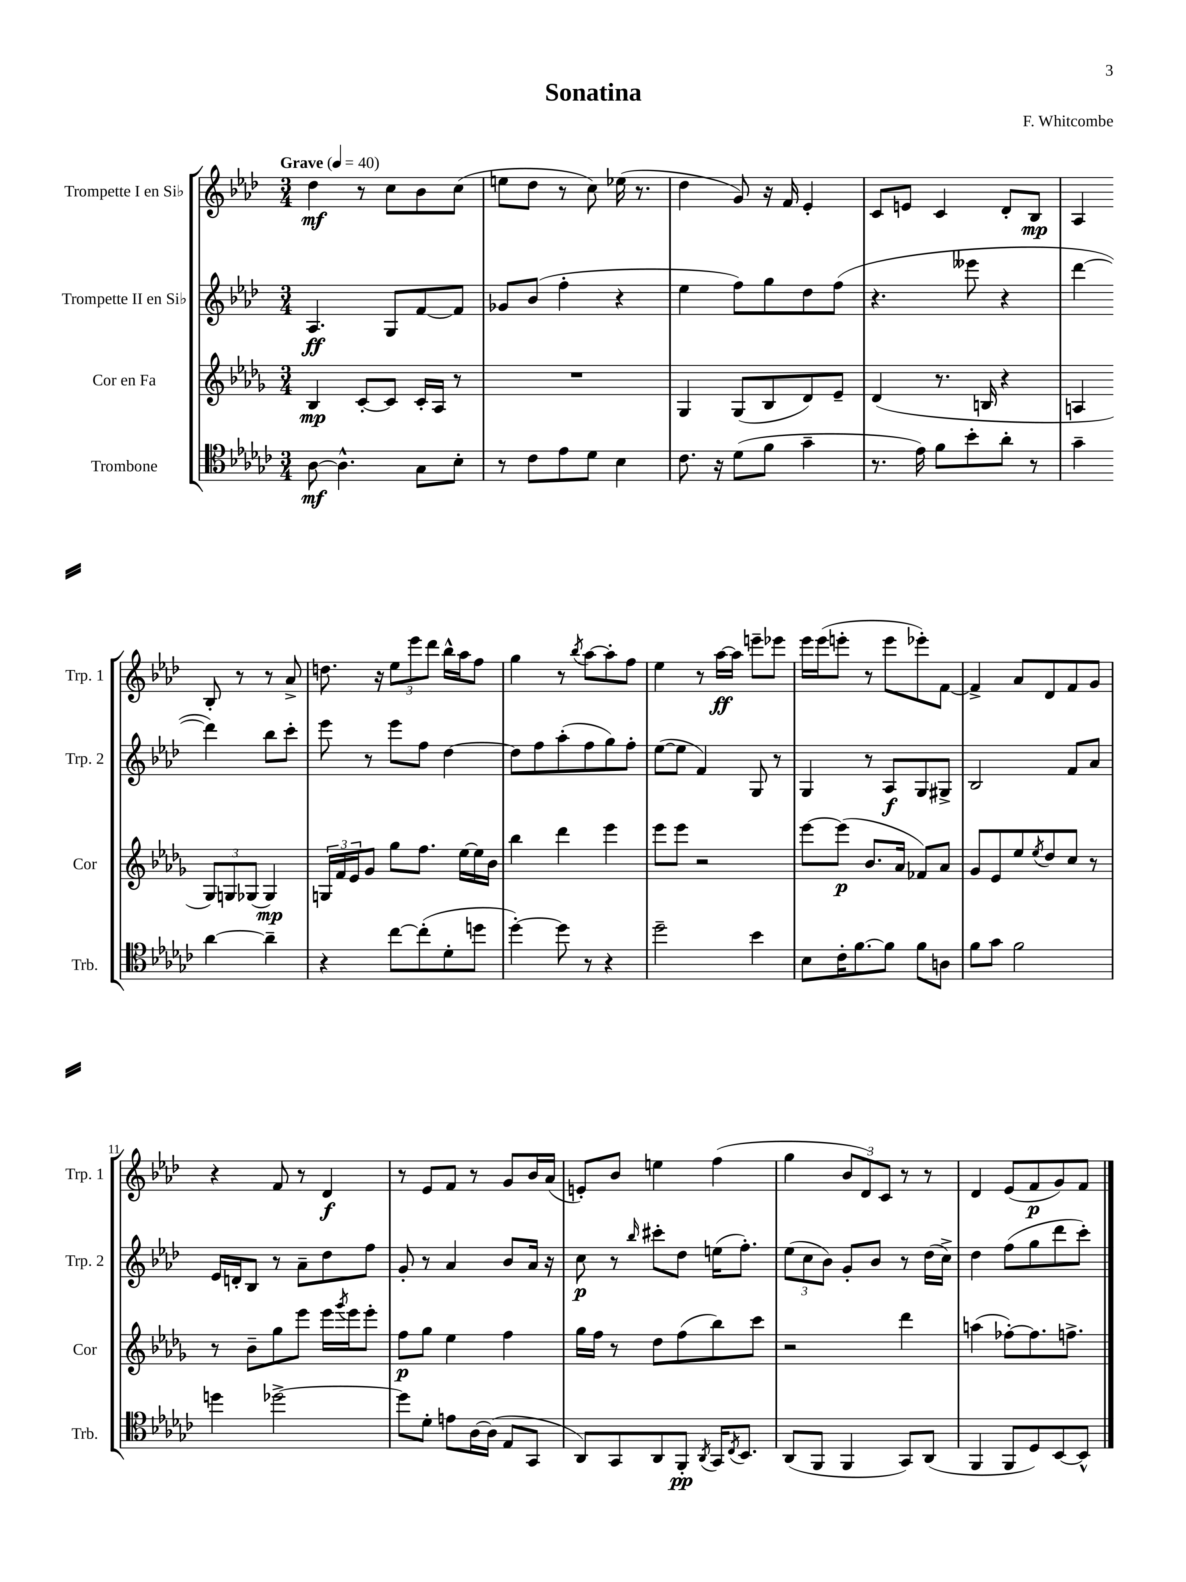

**kern	**kern	**kern	**kern
*staff4	*staff3	*staff2	*staff1
*clefC4	*clefG2	*clefG2	*clefG2
*k[b-e-a-d-g-c-]	*k[b-e-a-d-g-]	*k[b-e-a-d-]	*k[b-e-a-d-]
*M3/4	*M3/4	*M3/4	*M3/4
*MM40	*MM40	*MM40	*MM40
[8A-	4B-	4.A-	4dd-
4.A-^^]	.	.	.
.	[8c'	.	8r
.	8c]	8G	8cc
8G-	16c'	[8f	8b-
.	16A-	.	.
8B-'	8r	8f]	(8cc
=	=	=	=
8r	2.r	8g-	8ee
8c-	.	(8b-	8dd-
8e-	.	4ff'	8r
8d-	.	.	8cc)
4B-	.	4r	(16ee-
.	.	.	8.r
=	=	=	=
8.c-	4G-	4ee-	4dd-
16r	.	.	.
(8d-	(8G-	8ff)	8g)
8f	8B-	8gg	16r
.	.	.	16f
4g-~	8d-)	8dd-	4e-'
.	8e-~	(8ff	.
=	=	=	=
8.r	(4d-	4.r	8c
.	.	.	8e
16e-)	.	.	.
8f	8.r	.	4c
8b-'	.	8eee--	.
.	16B	.	.
8a-'	4r	4r	8d-'
8r	.	.	8B-
=	=	=	=
4g-~	4A	[4ddd-	4A-
[4a-	12G-)	4ddd-])	8B-'
.	12G	.	.
.	.	.	8r
.	(12G-	.	.
4a-~]	4G-)	8bb-	8r
.	.	8ccc'	8a-^
=	=	=	=
4r	24G	8eee-	8.dd
.	24f	.	.
.	24e-	.	.
.	8g-	8r	.
.	.	.	16r
[8cc-	8gg-	8eee-	12ee-
.	.	.	12eee-
(8cc-']	8.ff	8ff	.
.	.	.	12ddd-
8d-'	.	[4dd-	16bb-^^
.	[16ee-	.	16aa-
8dd	16ee-]	.	8ff
.	16b-	.	.
=	=	=	=
[4dd-')	4bb-	8dd-]	4gg
.	.	8ff	.
8dd-]	4ddd-	(8aa-'	8r
.	.	.	8qbb-
8r	.	8ff	[8aa-
4r	4eee-	8gg)	8aa-']
.	.	8ff'	8ff
=	=	=	=
2dd-~	8eee-	([8ee-	4ee-
.	8eee-	8ee-]	.
.	2r	4f)	8r
.	.	.	[16aa-
.	.	.	16aa-]
4b-	.	8G	8eee~
.	.	8r	8eee-
=	=	=	=
8B-	[8eee-	4G	16eee-
.	.	.	(16eee-
16c-'	(8eee-]	.	8eee'
[8.f	.	.	.
.	8.b-	8r	8r
8f]	.	8A-	8eee
.	16a-	.	.
8f	8f-)	8G	8eee-')
8A	8a-	8G#^	[8f
=	=	=	=
8f	8g-	2B-	4f^]
8g-	8e-	.	.
2f	8ee-	.	8a-
.	8qee-	.	.
.	8dd-	.	8d-
.	8cc	8f	8f
.	8r	8a-	8g
=	=	=	=
4dd	8r	16e-	4r
.	.	16d'	.
.	8b-~	8B-	.
[2dd-^	8gg-	8r	8f
.	8eee-	8a-~	8r
.	16eee-	8dd-	4d-
.	8qggg-	.	.
.	16eee-	.	.
.	8eee-'	8ff	.
=	=	=	=
8dd-]	8ff	8g'	8r
8d-'	8gg-	8r	8e-
8e	4ee-	4a-	8f
[16A-	.	.	8r
(16A-]	.	.	.
8E-	4ff	8b-	8g
8GG-	.	16a-	16b-
.	.	16r	(16a-
=	=	=	=
8AA-)	16gg-	8cc	8e')
.	16ff	.	.
8GG-	8r	8r	8b-
.	.	16qqbb-	.
8AA-	8dd-	8ccc#'	4ee
8FF'	(8ff	8dd-	.
8qAA-	.	.	.
16GG-	8bb-)	(16ee	(4ff
8qC-	.	.	.
8.BB-	.	8.ff')	.
.	8ccc	.	.
=	=	=	=
(8AA-	2r	(12ee-	4gg
.	.	12cc	.
8FF	.	.	.
.	.	12b-)	.
4FF	.	8g'	12b-
.	.	.	12d-)
.	.	8b-	.
.	.	.	12c
8GG-)	4ddd-	8r	8r
(8AA-	.	(16dd-	8r
.	.	16cc^)	.
=	=	=	=
4FF	(4aa	4dd-	4d-
8FF	[8ff-')	(8ff	(8e-
8D-)	8.ff-]	8gg	8f
[8BB-	.	8ddd-	8g)
.	8.ff^	.	.
8BB-^^]	.	8ccc')	8f
==	==	==	==
*-	*-	*-	*-
